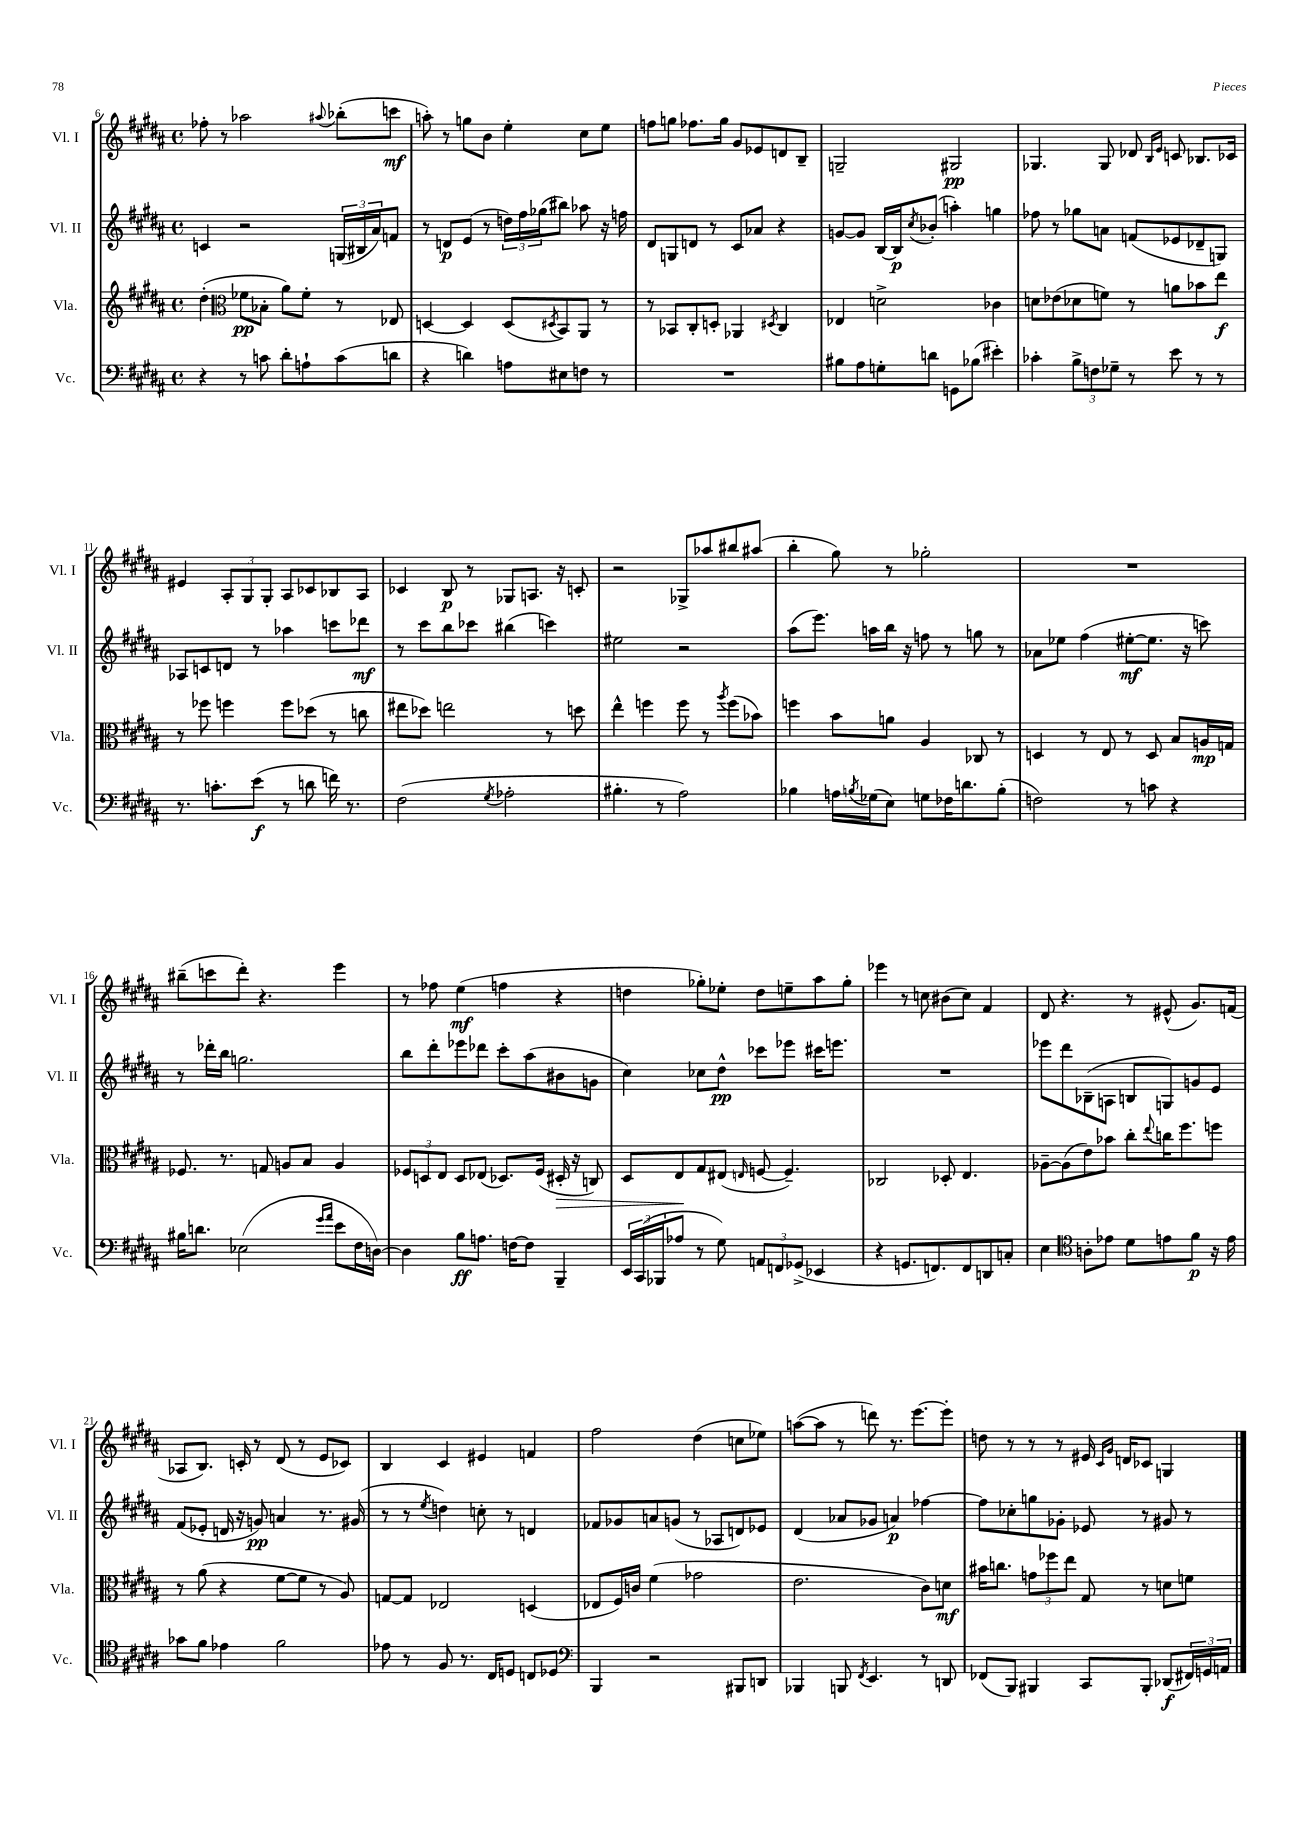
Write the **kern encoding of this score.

**kern	**dynam	**kern	**dynam	**kern	**dynam	**kern	**dynam
*part4	*part4	*part3	*part3	*part2	*part2	*part1	*part1
*staff4	*staff4	*staff3	*staff3	*staff2	*staff2	*staff1	*staff1
*I"Vc.	*	*I"Vla.	*	*I"Vl. II	*	*I"Vl. I	*
*I'Vc.	*	*I'Vla.	*	*I'Vl. II	*	*I'Vl. I	*
*clefF4	*	*clefG2	*	*clefG2	*	*clefG2	*
*k[f#c#g#d#a#]	*	*k[f#c#g#d#a#]	*	*k[f#c#g#d#a#]	*	*k[f#c#g#d#a#]	*
*M4/4	*	*M4/4	*	*M4/4	*	*M4/4	*
*met(c)	*	*met(c)	*	*met(c)	*	*met(c)	*
=6	=6	=6	=6	=6	=6	=6	=6
4r	.	(4dd#'\	.	4cn/	.	8ff-X'\	.
.	.	.	.	.	.	8r	.
*	*	*clefC3	*	*	*	*	*
8r	.	8f-X\L	pp	2r	.	2aa-X\	.
8cn\	.	8B-X'\J	.	.	.	.	.
8d#'\L	.	8a#\L)	.	.	.	.	.
8An`\	.	8f-'\J	.	.	.	.	.
.	.	.	.	.	.	8qqaa#X/	.
(8c\	.	8r	.	(24Gn/LL	.	(8bb-X'\L	.
.	.	.	.	24B#X/	.	.	.
.	.	.	.	24a#/J)	.	.	.
8dn\J	.	8E-X/	.	8fn/J	.	8cccn\J	mf
=7	=7	=7	=7	=7	=7	=7	=7
4r	.	[4Dn/	.	8r	.	8aan'\)	.
.	.	.	.	8dn/L	p	8r	.
4dn\)	.	4D/]	.	(8e/J	.	8ggn\L	.
.	.	.	.	8r	.	8b\J	.
8An\L	.	(8D/L	.	24ddn\LL)	.	4ee'\	.
.	.	.	.	24ff#\	.	.	.
.	.	.	.	(24gg-X\J	.	.	.
.	.	8qD#X/	.	.	.	.	.
8E#X\	.	8BB/)	.	8bb#X\J)	.	.	.
8Fn\J	.	8AA#/J	.	8aa-X\	.	8cc#\L	.
8r	.	8r	.	16r	.	8ee\J	.
.	.	.	.	16ffn\	.	.	.
=8	=8	=8	=8	=8	=8	=8	=8
1r	.	8r	.	8d#/L	.	8ffn\L	.
.	.	8BB-X/L	.	8Gn/	.	8ggn\J	.
.	.	8C#'/	.	8dn/J	.	8.ff-X\L	.
.	.	8Dn'/J	.	8r	.	.	.
.	.	.	.	.	.	16gg\Jk	.
.	.	4AA-X/	.	8c#/L	.	8g#/L	.
.	.	.	.	8a-X/J	.	8e-X/	.
.	.	8qD#X/	.	.	.	.	.
.	.	4C#/	.	4r	.	8dn/	.
.	.	.	.	.	.	8B~/J	.
=9	=9	=9	=9	=9	=9	=9	=9
8B#X\L	.	4E-X/	.	[8gn/L	.	2Gn~/	.
8A#\	.	.	.	8g/J]	.	.	.
8Gn'\	.	2dn^\	.	[16B/LL	.	.	.
.	.	.	.	16B/J]	p	.	.
.	.	.	.	8qcc#/	.	.	.
8dn\J	.	.	.	(8b-X'/J	.	.	.
8GGn\L	.	.	.	4aan'\)	.	2G#X/	pp
(8B-X\J	.	.	.	.	.	.	.
4e#X'\)	.	4c-X\	.	4ggn\	.	.	.
=10	=10	=10	=10	=10	=10	=10	=10
4c-X'\	.	8dn\L	.	8ff-X\	.	4.G-X/	.
.	.	(8e-X\	.	8r	.	.	.
12B^\L	.	8d-X\	.	8gg-X\L	.	.	.
12Fn\	.	.	.	.	.	.	.
.	.	8fn\J)	.	8an\J	.	8G-/	.
12G-X~\J	.	.	.	.	.	.	.
8r	.	8r	.	(8fn/L	.	8d-X/	.
.	.	.	.	.	.	16qqB/LL	.
.	.	.	.	.	.	16qqe/JJ	.
8e\	.	8an\L	.	8e-X/	.	8cn/	.
8r	.	8b-X\	.	8d-X~/	.	8.B-X/L	.
8r	.	8ee\J	f	8Gn/J)	.	.	.
.	.	.	.	.	.	16c-X/Jk	.
!!LO:LB:g=z
=11	=11	=11	=11	=11	=11	=11	=11
8.r	.	8r	.	8A-X/L	.	4e#X/	.
.	.	8ff-X\	.	8cn/	.	.	.
8.cn'\L	.	.	.	.	.	.	.
.	.	4ffn\	.	8dn/J	.	12A#'/L	.
.	.	.	.	.	.	12G#/	.
(8e\J	f	.	.	8r	.	.	.
.	.	.	.	.	.	12G#'/J	.
8r	.	8ff\L	.	4aa-X\	.	8A#/L	.
8dn\	.	(8dd-X\J	.	.	.	8c-X/	.
16fn\)	.	8r	.	8cccn\L	.	8B-X/	.
8.r	.	.	.	.	.	.	.
.	.	8ccn\	.	8ddd-X\J	mf	8A#/J	.
=12	=12	=12	=12	=12	=12	=12	=12
(2F#\	.	8ee#X\L	.	8r	.	4c-X/	.
.	.	8dd-X\J)	.	8ccc#\L	.	.	.
.	.	2een\	.	8bb\	.	8B/	p
.	.	.	.	8ccc-X\J	.	8r	.
8qG#/	.	.	.	.	.	.	.
2A-X'\	.	.	.	(4bb#X\	.	8G-X/L	.
.	.	.	.	.	.	8.An/J	.
.	.	8r	.	4cccn\)	.	.	.
.	.	.	.	.	.	16r	.
.	.	8ddn\	.	.	.	8cn'/	.
=13	=13	=13	=13	=13	=13	=13	=13
4.B#X'\	.	4ee^^\	.	2ee#X\	.	2r	.
.	.	4ffn\	.	.	.	.	.
8r	.	.	.	.	.	.	.
2A#\)	.	8ff\	.	2r	.	8G-X^/L	.
.	.	8r	.	.	.	8aa-X/	.
.	.	8qaa#/	.	.	.	.	.
.	.	(8ff\L	.	.	.	8bb#X/	.
.	.	8b-X\J)	.	.	.	(8aa#X/J	.
=14	=14	=14	=14	=14	=14	=14	=14
4B-X\	.	4ffn\	.	(8aa#\L	.	4bb'\	.
.	.	.	.	8.eee\J)	.	.	.
16An\LL	.	8b\L	.	.	.	8gg#\)	.
8qBn/	.	.	.	.	.	.	.
(16G-X\J	.	.	.	16aan\LL	.	.	.
8E\J)	.	8an\J	.	16bb\JJ	.	8r	.
.	.	.	.	16r	.	.	.
8Gn\L	.	4A#/	.	8ffn\	.	2gg-X'\	.
16F-X\K	.	.	.	8r	.	.	.
8.dn\	.	.	.	.	.	.	.
.	.	8C-X/	.	8ggn\	.	.	.
(8B'\J	.	8r	.	8r	.	.	.
=15	=15	=15	=15	=15	=15	=15	=15
2Fn\)	.	4Dn/	.	8a-X\L	.	1r	.
.	.	.	.	8ee-X\J	.	.	.
.	.	8r	.	(4ff#\	.	.	.
.	.	8E/	.	.	.	.	.
8r	.	8r	.	[8ee#X'\L	mf	.	.
8cn\	.	8D/	.	8.ee#\J]	.	.	.
4r	.	8B/L	.	.	.	.	.
.	.	.	.	16r	.	.	.
.	.	16An/L	mp	8cccn\)	.	.	.
.	.	16Gn/JJ	.	.	.	.	.
!!LO:LB:g=z
=16	=16	=16	=16	=16	=16	=16	=16
16B#X\KL	.	8.F-X/	.	8r	.	(8bb#X~\L	.
8.dn\J	.	.	.	.	.	.	.
.	.	.	.	16ddd-X'\LL	.	8cccn\	.
.	.	8.r	.	16bb\JJ	.	.	.
(2E-X\	.	.	.	2.ggn\	.	8ddd#'\J)	.
.	.	8Gn/	.	.	.	4.r	.
.	.	8An/L	.	.	.	.	.
.	.	8B/J	.	.	.	.	.
16qqg#/LL	.	.	.	.	.	.	.
16qqa#/JJ	.	.	.	.	.	.	.
8e\L	.	4A/	.	.	.	4eee\	.
16F#\L	.	.	.	.	.	.	.
[16Dn\JJ)	.	.	.	.	.	.	.
=17	=17	=17	=17	=17	=17	=17	=17
4D\]	.	12F-X/L	.	8bb\L	.	8r	.
.	.	12Dn/	.	.	.	.	.
.	.	.	.	8ddd#'\	.	8ff-X\	.
.	.	12E/J	.	.	.	.	.
8B\L	ff	8D/L	.	8eee-X\	.	(4ee\	mf
8.An\J	.	(8E-X/J	.	8ddd-X\J	.	.	.
.	.	8.D-X/L)	.	8ccc#'\L	.	4ffn\	.
[16Fn\KL	.	.	.	.	.	.	.
8F\J]	.	.	.	(8aa#\	.	.	.
.	.	(16F-/Jk	.	.	.	.	.
!	!	!	!LO:HP:b	!	!	!	!
4BBB~/	.	16D#X'/	>	8b#X\	.	4r	.
.	.	16r	.	.	.	.	.
.	.	8Cn/)	.	8gn\J	.	.	.
=18	=18	=18	=18	=18	=18	=18	=18
24EE/LL	.	8D#/L	.	4cc#\)	.	4ddn\	.
(24CC#/	.	.	.	.	.	.	.
24BBB-X/J	.	.	.	.	.	.	.
8A-X/J	.	8E/	.	.	.	.	.
8r	.	8G#/	]	8cc-X\L	.	8gg-X'\L)	.
8G#\)	.	(8E#X/J	.	8dd#^^\J	pp	8ee-X'\J	.
.	.	16qqEn/	.	.	.	.	.
12AAn/L	.	[8Fn/	.	8ccc-X\L	.	8dd\L	.
12FFn/	.	.	.	.	.	.	.
.	.	4.F~/])	.	8eee-X\J	.	8een~\	.
(12GG-X^/J	.	.	.	.	.	.	.
4EE-X/	.	.	.	16ccc#X\KL	.	8aa#\	.
.	.	.	.	8.eeen\J	.	.	.
.	.	.	.	.	.	8gg-'\J	.
=19	=19	=19	=19	=19	=19	=19	=19
4r	.	2C-X/	.	1r	.	4eee-X\	.
8.GGn/L	.	.	.	.	.	8r	.
.	.	.	.	.	.	8ccn\	.
8.FFn/)	.	.	.	.	.	.	.
.	.	8D-X'/	.	.	.	(8b#X\L	.
8FF/	.	4.E/	.	.	.	8cc\J)	.
8DDn/	.	.	.	.	.	4f#/	.
8Cn'/J	.	.	.	.	.	.	.
=20	=20	=20	=20	=20	=20	=20	=20
4E\	.	[8A-X~\L	.	8eee-X\L	.	8d#/	.
.	.	(8A-\]	.	8ddd#\	.	4.r	.
*clefC4	*	*	*	*	*	*	*
8An'\L	.	8e\)	.	(8B-X~\	.	.	.
8e-X\J	.	8b-X\J	.	8An\J	.	.	.
8d#\L	.	8cc#'\L	.	8Bn/L	.	8r	.
.	.	8qqee/	.	.	.	.	.
8en\	.	16ccn\K	.	8Gn/)	.	(8e#X^^/	.
.	.	8.ff#\	.	.	.	.	.
8f#\J	p	.	.	8gn/	.	8.g#/L)	.
16r	.	8ffn\J	.	8e/J	.	.	.
16e\	.	.	.	.	.	(16fn/Jk	.
!!LO:LB:g=z
=21	=21	=21	=21	=21	=21	=21	=21
8g-X\L	.	8r	.	(8f#/L	.	8A-X/L	.
8f#\J	.	(8a#\	.	8e-X'/J	.	8.B/J)	.
4e-X\	.	4r	.	16dn/	.	.	.
.	.	.	.	16r	.	16cn'/	.
.	.	.	.	8gn/)	pp	8r	.
2f#\	.	[8f#\L	.	4an/	.	(8d#/	.
.	.	8f#\J]	.	.	.	8r	.
.	.	8r	.	8.r	.	8e/L	.
.	.	8A#/)	.	.	.	8c-X/J)	.
.	.	.	.	(16g#X/	.	.	.
=22	=22	=22	=22	=22	=22	=22	=22
8e-X\	.	[8Gn/L	.	8r	.	4B/	.
8r	.	8G/J]	.	8r	.	.	.
.	.	.	.	8qee/	.	.	.
8F#/	.	2E-X/	.	4ddn\)	.	4c#/	.
8.r	.	.	.	.	.	.	.
.	.	.	.	8ccn'\	.	4e#X/	.
16C#/KL	.	.	.	.	.	.	.
8Dn/J	.	.	.	8r	.	.	.
8Cn/L	.	(4Dn/	.	4dn/	.	4fn/	.
8D-X/J	.	.	.	.	.	.	.
=23	=23	=23	=23	=23	=23	=23	=23
*clefF4	*	*	*	*	*	*	*
4BBB/	.	8E-X/L	.	8f-X/L	.	2ff#\	.
.	.	16F#/L)	.	8g-X/	.	.	.
.	.	16cn/JJ	.	.	.	.	.
2r	.	(4f#\	.	8an/	.	.	.
.	.	.	.	(8gn/J	.	.	.
.	.	2g-X\	.	8r	.	(4dd#\	.
.	.	.	.	8A-X/L	.	.	.
8BBB#X/L	.	.	.	8dn/)	.	8ccn\L	.
8DDn/J	.	.	.	8e-X/J	.	8ee-X\J)	.
=24	=24	=24	=24	=24	=24	=24	=24
4BBB-X/	.	2.e\	.	(4d#/	.	([8aan\L	.
.	.	.	.	.	.	8aa\J]	.
8BBBn/	.	.	.	8a-X/L	.	8r	.
8qFF#/	.	.	.	.	.	.	.
4.EE/	.	.	.	8g-X/J	.	8dddn\)	.
.	.	.	.	4an/)	p	8.r	.
.	.	.	.	.	.	[8.eee\L	.
8r	.	8c#\L)	.	[4ff-X\	.	.	.
8DDn/	.	8dn\J	mf	.	.	8eee'\J]	.
=25	=25	=25	=25	=25	=25	=25	=25
(8FF-X/L	.	16b#X\KL	.	8ff-\L]	.	8ddn\	.
.	.	8.ccn\J	.	.	.	.	.
8BBB/J)	.	.	.	8cc-X'\	.	8r	.
4BBB#X/	.	12gn\L	.	8ggn\	.	8r	.
.	.	12ff-X\	.	.	.	.	.
.	.	.	.	8g-X'\J	.	8r	.
.	.	12ee\J	.	.	.	.	.
8CC#/L	.	8G#/	.	8e-X/	.	16e#X/	.
.	.	.	.	.	.	16qqc#/LL	.
.	.	.	.	.	.	16qqg#/JJ	.
.	.	.	.	.	.	16dn/KL	.
8BBB#'/J	.	8r	.	8r	.	8c-X/J	.
(8DD-X/L	f	8dn\L	.	8g#X/	.	4Gn/	.
24FF#X/L)	.	8fn\J	.	8r	.	.	.
24GGn/	.	.	.	.	.	.	.
24AAn/JJ	.	.	.	.	.	.	.
==	==	==	==	==	==	==	==
*-	*-	*-	*-	*-	*-	*-	*-
